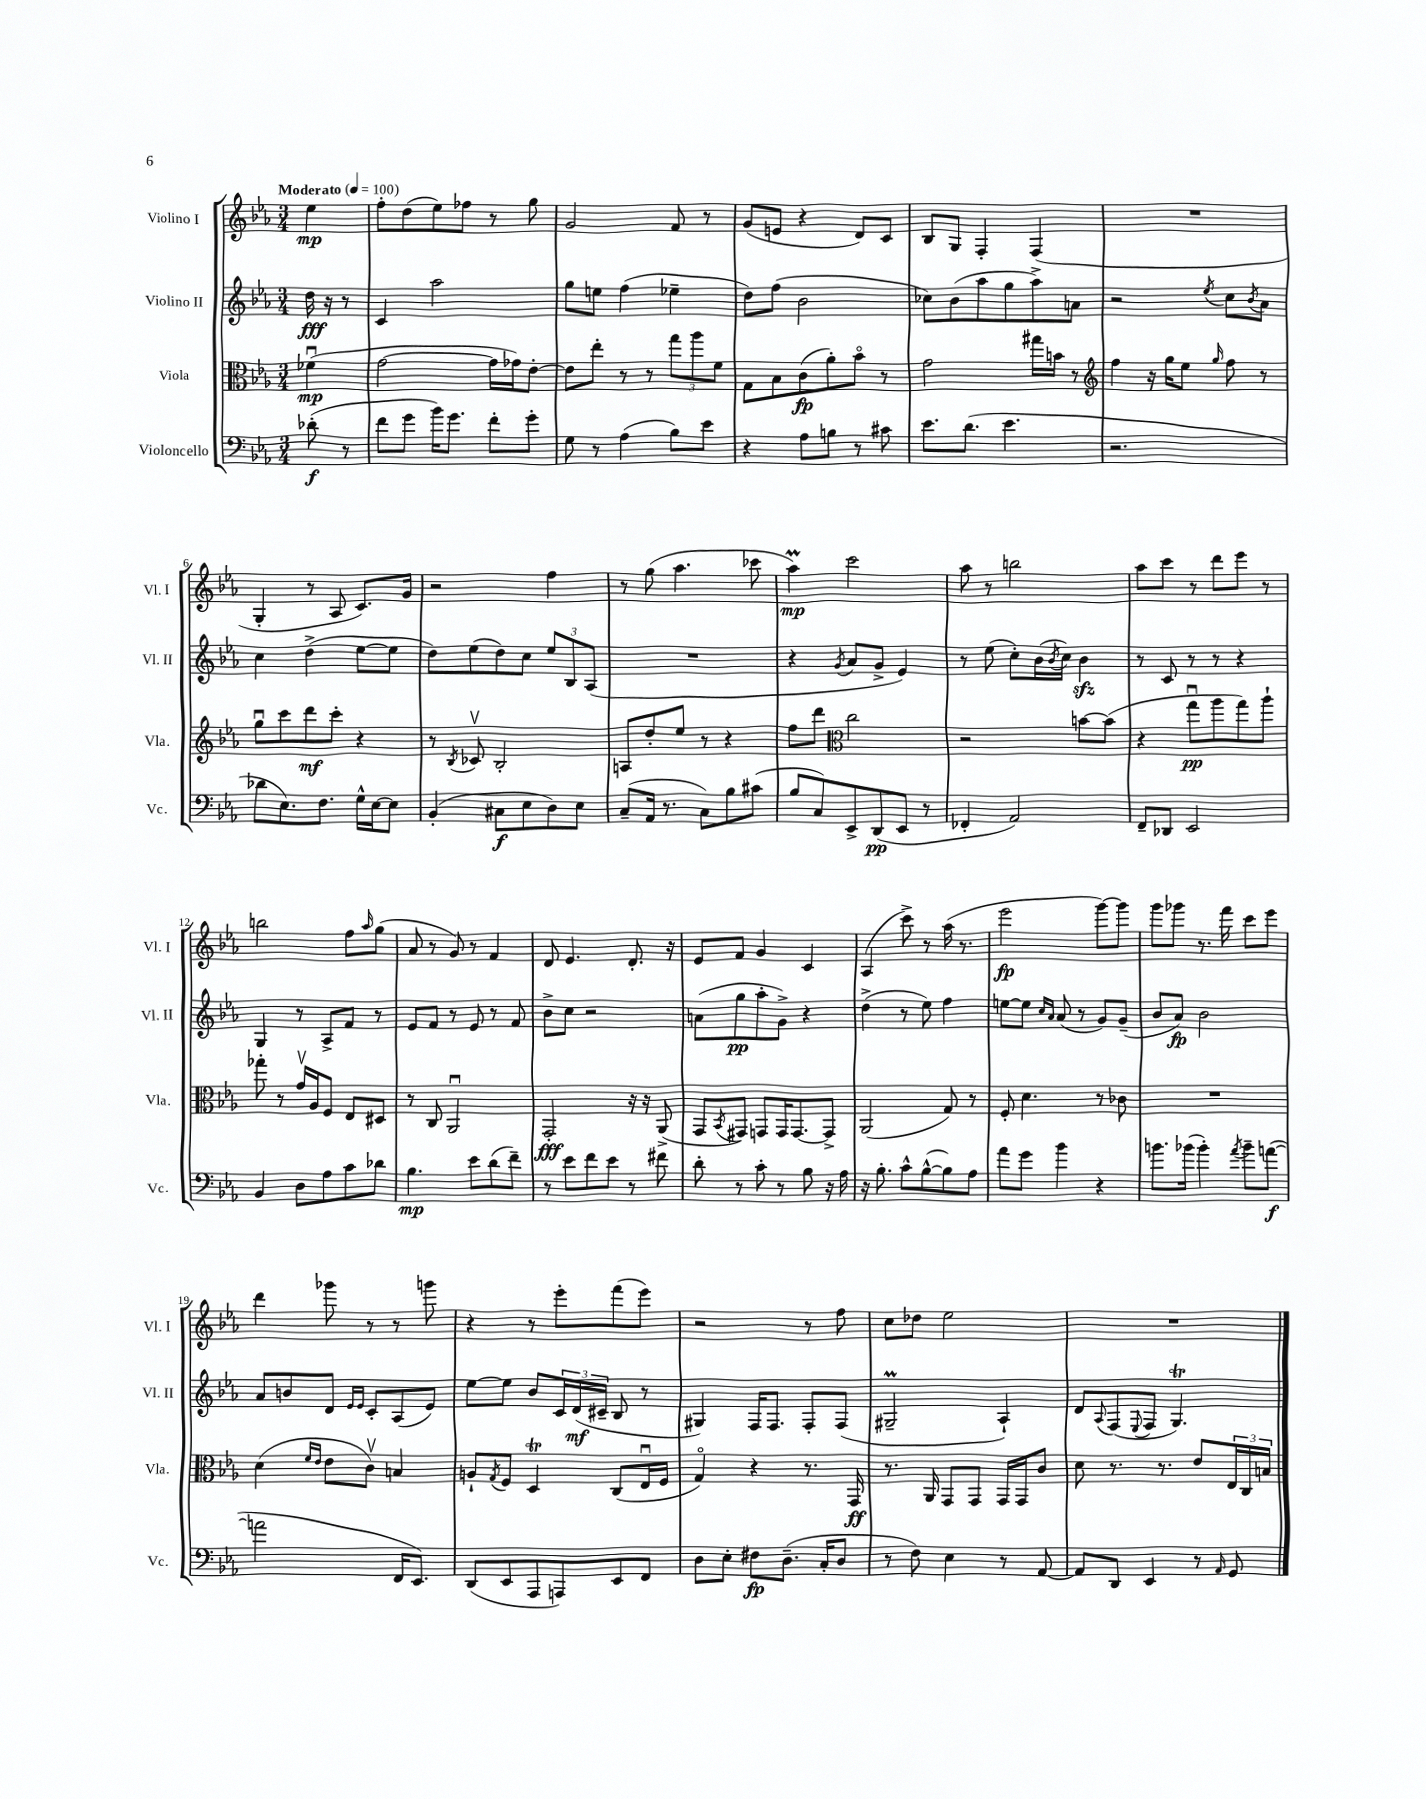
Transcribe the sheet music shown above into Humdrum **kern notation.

**kern	**kern	**kern	**kern
*staff4	*staff3	*staff2	*staff1
*clefF4	*clefC3	*clefG2	*clefG2
*k[b-e-a-]	*k[b-e-a-]	*k[b-e-a-]	*k[b-e-a-]
*M3/4	*M3/4	*M3/4	*M3/4
*MM100	*MM100	*MM100	*MM100
(8d-'	(4f-u	16dd	4ee-
.	.	16r	.
8r	.	8r	.
=	=	=	=
8f	[2g	4c	8ff'
8g	.	.	(8dd
16b-)	.	2aa-	8ee-)
8.g	.	.	.
.	.	.	8ff-
8f'	16g]	.	8r
.	16g-)	.	.
8g'	[8e-'	.	8gg
=	=	=	=
8G	8e-]	8gg	2g
8r	8ee-'	8ee	.
(4A-	8r	(4ff	.
.	8r	.	.
8B-)	12gg	4ee-~	8f
.	12aa-	.	.
8e-	.	.	8r
.	12f	.	.
=	=	=	=
4r	8G	8dd)	(8g
.	8B-	(8ff	8e
8A-	(8c	2b-	4r
8B	8a-')	.	.
8r	8b-o	.	8d)
8c#	8r	.	8c
=	=	=	=
8.e-	2g	8cc-)	8B-
.	.	(8b-	8G
(8.d	.	.	.
.	.	8aa-	4F'
4.e-	.	8gg	.
.	16gg#	8aa-^)	(4F
.	16b	.	.
.	8r	8a	.
=	=	=	=
*	*clefG2	*	*
2.r	4ff	2r	2.r
.	16r	.	.
.	16gg	.	.
.	8ee-	.	.
.	16qqgg	8qee-	.
.	8ff	8cc	.
.	.	8qb-	.
.	8r	8a-	.
=	=	=	=
8d-	8ggu	4cc	4G'
8.E-)	8ccc	.	.
.	8ddd	(4dd^	8r
8.F	.	.	.
.	8ccc'	.	8A-
16G^^	4r	[8ee-	8.c)
[16E-	.	.	.
8E-]	.	8ee-]	.
.	.	.	16g
=	=	=	=
(4BB-'	8r	8dd)	2r
.	8qB-	.	.
.	8c-v	(8ee-	.
8C#	2B-'	8dd)	.
8E-	.	8cc	.
8D)	.	12ee-	4ff
.	.	12B-	.
8E-	.	.	.
.	.	(12A-	.
=	=	=	=
(8C~	8A	2.r	8r
16AA-	8dd'	.	(8gg
8.r	.	.	.
.	8ee-	.	4.aa-
8C)	8r	.	.
8B-	4r	.	.
(8c#	.	.	8ccc-
=	=	=	=
8B-	8ff	4r	4aa-)
8C)	8ddd	.	.
*	*clefC3	*	*
.	.	8qg	.
8EE-^	2cc	8a-	2ccc
(8DD	.	8g^	.
8EE-	.	4e-)	.
8r	.	.	.
=	=	=	=
4FF-'	2r	8r	8aa-
.	.	(8ee-	8r
2AA-)	.	8cc')	2bb
.	.	(16b-	.
.	.	8qb-	.
.	.	16cc)	.
.	[8b	4b-	.
.	(8b]	.	.
=	=	=	=
8FF~	4r	8r	8aa-
8DD-	.	8c	8ccc
2EE-	8ggu	8r	8r
.	8aa-	8r	8ddd
.	8gg)	4r	8eee-
.	8aa-`	.	8r
=	=	=	=
4BB-	8gg-'	4G	2bb
.	8r	.	.
8D	16gv	8r	.
.	16A-	.	.
8A-	8F	8A-^	.
8c	8E-	8f	8ff
.	.	.	16qqaa-
8d-	8D#	8r	(8gg
=	=	=	=
4.B-	8r	8e-	8a-
.	8C	8f	8r
.	2AA-u	8r	8g)
8e-	.	8e-	8r
(8d	.	8r	4f
8f~)	.	8f	.
=	=	=	=
8r	2GG'	8b-^	8d
8e-	.	8cc	4.e-
8f	.	2r	.
8e-	.	.	.
8r	16r	.	8.d'
.	16r	.	.
8f#	(8AA-^	.	.
.	.	.	16r
=	=	=	=
8d'	8GG	(8a	8e-
.	8qBB-	.	.
8r	8GG#)	8gg	8f
8c'	8GG	8aa-'	4g
8r	16GG	8g^)	.
.	[8.GG	.	.
8B-	.	4r	4c
16r	8GG^]	.	.
16A-	.	.	.
=	=	=	=
16r	(2AA-	(4dd^	(4A-
8.B-'	.	.	.
8c^^	.	8r	8ccc^)
([8B-^^	.	8ee-)	8r
8B-])	8G)	4ff	(16aa-
.	.	.	8.r
8A-	8r	.	.
=	=	=	=
8a-	8F'	[8ee	2eee-
8g	4.d	8ee]	.
.	.	16qqcc	.
.	.	16qqa-	.
4b-	.	(8a-	.
.	.	8r	.
4r	8r	8g)	[8ggg)
.	8c-	(8g~	8ggg]
=	=	=	=
8.b	2.r	8b-	8ggg
.	.	8a-)	8ggg-
(16b-	.	.	.
4b-')	.	2b-	8.r
.	.	.	16fff
8qa-	.	.	.
8b-~	.	.	8ccc
([8a	.	.	8eee-
=	=	=	=
2a]	(4d	8a-	4ddd
.	.	8b	.
.	16qqf	.	.
.	16qqe-	.	.
.	8e-	8d	8ggg-
.	.	16qqe-	.
.	.	16qqe-	.
.	8cv)	8c'	8r
16FF	4B	(8A-	8r
8.EE-)	.	.	.
.	.	8e-)	8ggg
=	=	=	=
(8DD	8A`	[8ee-	4r
.	8qG	.	.
8EE-	8F	8ee-]	.
8AAA-	4D	8b-	8r
8AAA)	.	24c	8eee-'
.	.	(24d	.
.	.	24c#~	.
8EE-	(8C	8B-	(8fff
8FF	16E-u	8r	8eee-)
.	16F	.	.
=	=	=	=
8D	4Go)	4G#)	2r
8E-'	.	.	.
8F#	4r	16F	.
.	.	8.F	.
(8.D~	.	.	.
.	8.r	8F'	8r
16C'	.	.	.
8D	.	(8F	8ff
.	16GG	.	.
=	=	=	=
8r	8.r	2G#~	8cc
8F)	.	.	8dd-
.	16AA-	.	.
4E-	8GG	.	2ee-
.	8GG	.	.
8r	16GG	4A-`)	.
.	16GG	.	.
[8AA-	8c	.	.
=	=	=	=
8AA-]	8d	8d	2.r
.	.	8qqA-	.
8DD	8.r	(8F	.
.	.	8qqE-	.
4EE-	.	8F	.
.	8.r	.	.
.	.	4.G)	.
8r	8e-	.	.
16qqAA-	.	.	.
8GG	24E-	.	.
.	24C	.	.
.	24B	.	.
==	==	==	==
*-	*-	*-	*-
